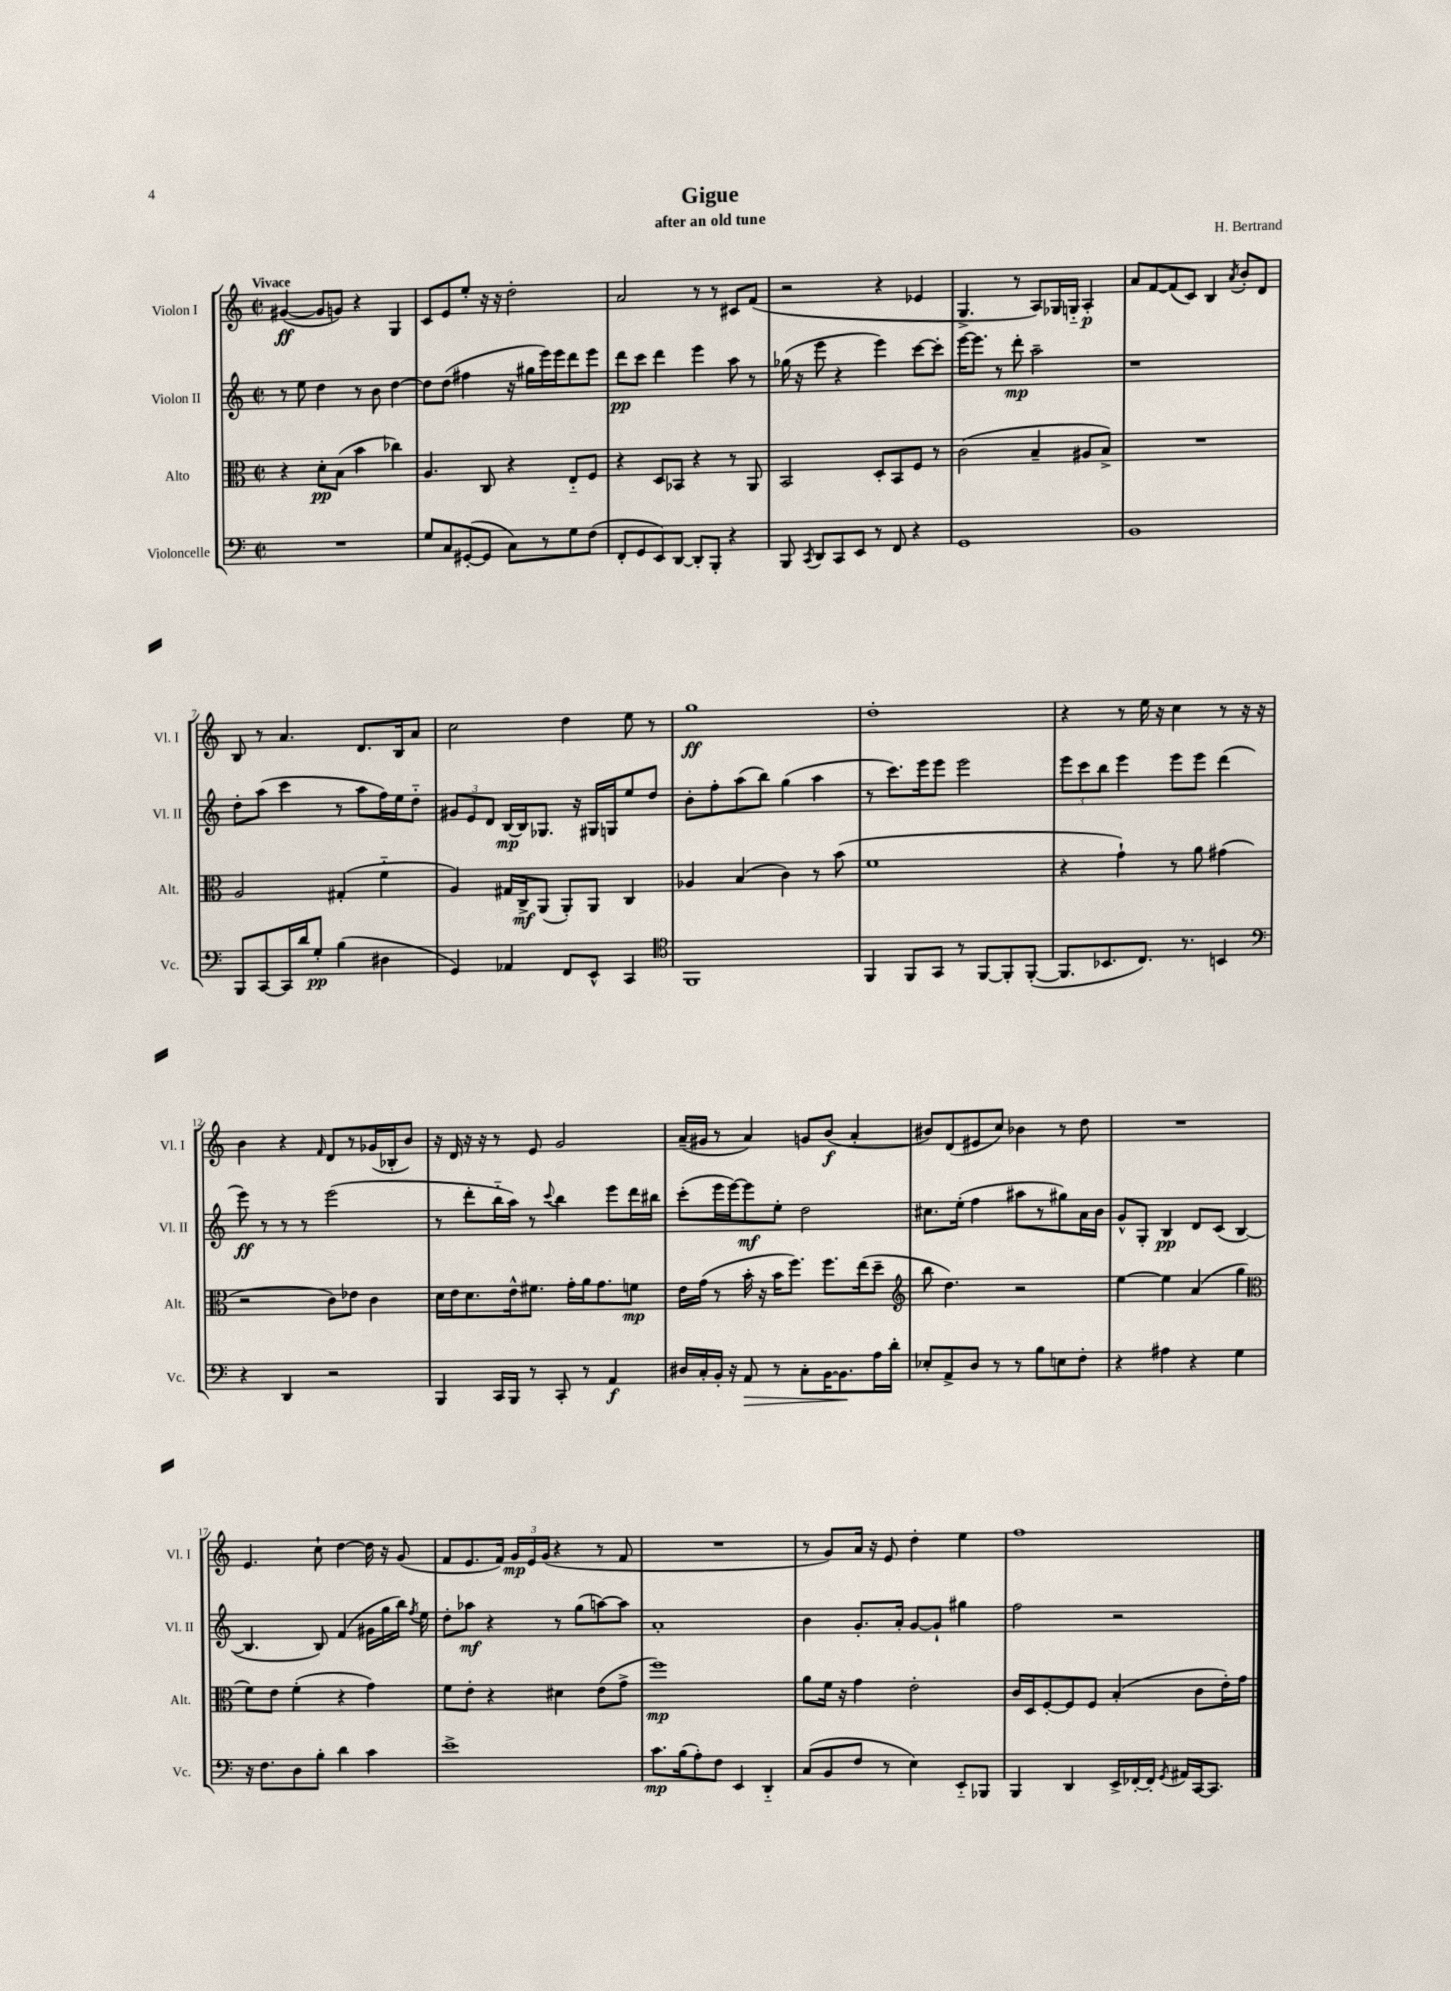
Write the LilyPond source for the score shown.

\header { title = "Gigue" composer = "H. Bertrand" subtitle = "after an old tune" }
<<
\new StaffGroup <<
\new Staff = "s0" \with { instrumentName = "Violon I" shortInstrumentName = "Vl. I" } {
    \clef treble \key c \major \defaultTimeSignature \time 2/2 \tempo "Vivace"
    \autoBeamOff gis'4~\ff( gis'8[ g'8]) r4 g4 |
    c'8[ e'8 e''8]-. r16 r16 d''2-. |
    a'2 r8 r8 cis'8[ f'8]( |
    r2 r4 ees'4 |
    g4.-> r8 a8[) ges16 g16]-_ a4-.\p |
    a'8[ f'8~ f'8( c'8]) b4 \acciaccatura { a'8 } b'8[-. d'8] |
    b8 r8 a'4. d'8.[ b16 a'8] |
    c''2 d''4 e''8 r8 |
    g''1\ff |
    d''1-. |
    r4 r8 e''16 r16 c''4 r8 r16 r16 |
    b'4 r4 \grace { f'16 } d'8[ r8 ges'16( bes16-. b'8]) |
    r16 d'16 r16 r16 r8 e'8 g'2 |
    a'16[--( gis'16] r8 a'4) g'8[ b'8]\f( a'4-. |
    bis'8[) d'8( eis'8 c''8]) bes'4 r8 d''8 |
    R1 |
    e'4. c''8-! d''4~ d''16 r16 g'8( |
    f'8[ e'8. f'16]) \tuplet 3/2 { g'16[\mp e'16 g'16]( } r4 r8 f'8 |
    R1 |
    r8 g'8[) a'16] r16 e'8 d''4-. e''4 |
    f''1 \bar "|." |
}
\new Staff = "s1" \with { instrumentName = "Violon II" shortInstrumentName = "Vl. II" } {
    \clef treble \key c \major \defaultTimeSignature \time 2/2
    \autoBeamOff r8 e''8 d''4 r8 b'8 d''4~ |
    d''8[ d''8]( fis''4 r16 gis''16[ e'''16) e'''16 d'''8 e'''8] |
    d'''8[\pp c'''8] d'''4 e'''4 a''8 r8 |
    ges''16( r16 e'''8 r4 e'''4) c'''8[~ c'''8]-. |
    e'''16[~ e'''8.] r8 d'''8-.\mp a''2-- |
    r1 |
    d''8[-. a''8]( c'''4 r8 a''8[ f''16) e''16 d''8]-_ |
    \tuplet 3/2 { gis'8[ e'8 d'8] } b16[~\mp b16 ges8.] r16 gis16[ g16 e''8 d''8] |
    b'8[-. f''8-. a''8( b''8]) g''4( a''4 |
    r8 c'''8.[) e'''16 e'''8] e'''2 |
    \tuplet 3/2 { e'''8[ c'''8 b''8] } e'''4 e'''8[ e'''8] d'''4( |
    e'''8\ff) r8 r8 r8 e'''2( |
    r8 d'''8[-. b''16-_ a''16]) r8 \appoggiatura { c'''8 } b''4 e'''8[ d'''16 bis''16] |
    c'''8[-.( e'''16 e'''16~) e'''8\mf e''8]-. d''2 |
    cis''8.[ e''16]-.( f''4 ais''8[ r8 gis''8) a'16 b'16] |
    g'8[-^ g8]-. b4\pp d'8[ c'8]( b4~ |
    b4. b8) f'4( gis'16[ g''16 b''16]) \acciaccatura { f''8 } e''16 |
    d''8[-. aes''8]\mf r4 r8 g''8[( a''8~) a''8] |
    a'1-. |
    b'4 g'8.[-. a'16]-. g'8[~ g'8]-! gis''4 |
    f''2 r2 \bar "|." |
}
\new Staff = "s2" \with { instrumentName = "Alto" shortInstrumentName = "Alt." } {
    \clef alto \key c \major \defaultTimeSignature \time 2/2
    \autoBeamOff r4 d'8[-.\pp b8]( b'4 ces''4) |
    a4. c8 r4 e8[-_ f8] |
    r4 d8[ bes,8] r4 r8 a,8 |
    b,2 d8[-. b,8 f8] r8 |
    c'2( b4-- ais8[ b8]->) |
    R1 |
    a2 gis4-.( f'4-_ |
    a4) gis16[ c16->\mf a,8]( a,8[-.) a,8] c4 |
    aes4 b4( c'4) r8 b'8( |
    f'1 |
    r4 g'4-!) r8 a'8 gis'4( |
    r2 c'8[) ees'8] c'4 |
    d'16[ e'16 d'8. e'16-^ fis'8.] g'16[-. a'16 g'8. f'8]\mp |
    e'16[ g'16]( r8 b'16-. r16 b'16[ f''8.]) f''8.[ e''16( d''8]-- |
    \clef treble b''8 d''4.) r2 |
    e''4~ e''4 a'4( g''4 |
    \clef alto f'8[) e'8] f'4-.( r4 g'4) |
    f'8[ e'8]-. r4 dis'4 e'8[( g'8]-> |
    f''1\mp) |
    a'8[ f'16] r16 g'4 e'2-. |
    c'16[ d16 f8~-. f8 f8] b4-.( c'8[ e'16-.) g'16] \bar "|." |
}
\new Staff = "s3" \with { instrumentName = "Violoncelle" shortInstrumentName = "Vc." } {
    \clef bass \key c \major \defaultTimeSignature \time 2/2
    \autoBeamOff R1 |
    g8[ c8 gis,8~-.( gis,8] c8[) r8 g8 f8]( |
    f,8[-. g,8 e,8) d,8]~ d,8[-. b,,8]-. r4 |
    b,,8 \acciaccatura { c,8 } d,8[ c,8 e,8] r8 f,8 r4 |
    g,1 |
    b,1 |
    b,,8[ c,8~ c,16 d'16 g8]-.\pp b4( dis4 |
    g,4) aes,4 f,8[ e,8]-^ c,4 |
    \clef tenor f,1 |
    f,4 f,8[ g,8] r8 f,8[~ f,8-. f,8]~-.( |
    f,8.[ bes,8. c8.]) r8. b,4 |
    \clef bass r4 d,4 r2 |
    b,,4 c,16[ b,,16] r8 c,8-. r8 a,4\f |
    dis16[ c16-. b,16]-. r16 a,8\> r8 c8[-. b,16~ b,8.\! a16 d'16]-. |
    ees8[-. a,8-> d8] r8 r8 b8[ e8 f8]-. |
    r4 ais4 r4 g4 |
    r16 f8.[ d8 b8]-. d'4 c'4 |
    e'1-> |
    c'8.[\mp b16( a8-.) f8] e,4 d,4-_ |
    c8[( b,8 f8] r8 e4) e,8[-_ bes,,8] |
    b,,4 d,4 e,16[-> fes,16~-. fes,16]-. \acciaccatura { g,8 } ais,16[ c,16~ c,8.] \bar "|." |
}
>>
>>
